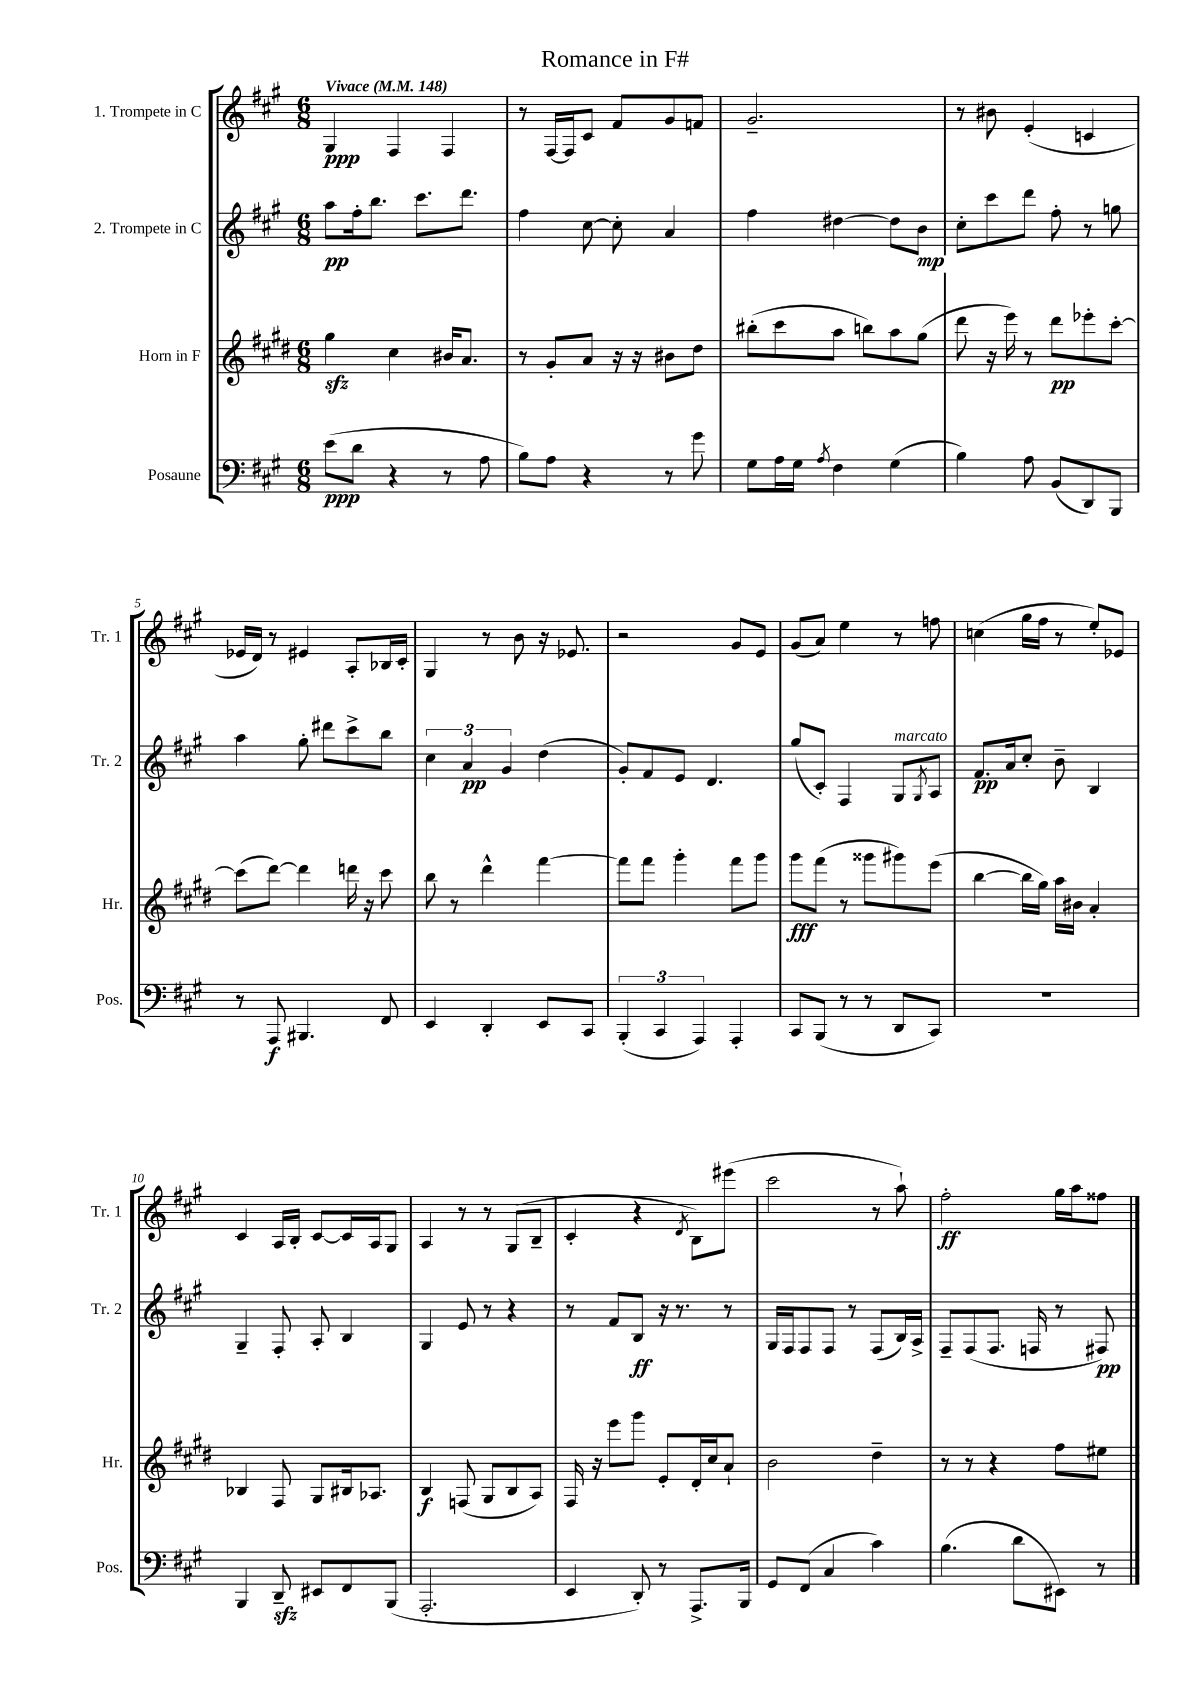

**kern	**kern	**kern	**kern
*staff4	*staff3	*staff2	*staff1
*clefF4	*clefG2	*clefG2	*clefG2
*k[f#c#g#]	*k[f#c#g#d#]	*k[f#c#g#]	*k[f#c#g#]
*M6/8	*M6/8	*M6/8	*M6/8
*MM148	*MM148	*MM148	*MM148
(8e\L	4gg#\	8aa\L	4G#/
8d\J	.	16ff#'\k	.
.	.	8.bb\J	.
4r	4cc#\	.	4F#/
.	.	8.ccc#\L	.
8r	16b#/LK	.	4F#/
.	8.a/J	8.ddd\J	.
8A\	.	.	.
=	=	=	=
8B\L)	8r	4ff#\	8r
8A\J	8g#'/L	.	[16F#/LL
.	.	.	16F#/]J
4r	8a/J	[8cc#\	8c#/J
.	16r	8cc#'\]	8f#/L
.	16r	.	.
8r	8b#\L	4a/	8g#/
8g#\	8dd#\J	.	8f/J
=	=	=	=
8G#\L	(8bb#'\L	4ff#\	2.g#~/
16A\L	8ccc#\	.	.
16G#\JJ	.	.	.
8qA/	.	.	.
4F#\	8aa\J	[4dd#\	.
.	8bb\L)	.	.
(4G#\	8aa\	8dd#\]L	.
.	(8gg#\J	8b\J	.
=	=	=	=
4B\)	8ddd#\	8cc#'\L	8r
.	16r	8ccc#\	8b#\
.	16eee\)	.	.
8A\	8r	8ddd\J	(4e'/
(8BB/L	8ddd#\L	8ff#'\	.
8DD/)	8eee-'\	8r	4c/
8BBB/J	[8ccc#'\J	8gg\	.
=	=	=	=
8r	(8ccc#\]L	4aa\	16e-/LL
.	.	.	16d/JJ)
8AAA/	[8ddd#\J)	.	8r
4.BBB#/	4ddd#\]	8gg#'\	4e#/
.	.	8ddd#\L	.
.	16ddd\	8ccc#^\	8A'/L
.	16r	.	.
8FF#/	8ccc#\	8bb\J	16B-/L
.	.	.	16c#'/JJ
=	=	=	=
4EE/	8bb\	6cc#\	4G#/
.	8r	.	.
.	.	6a/	.
4DD'/	4ddd#^^\	.	8r
.	.	6g#/	.
.	.	.	8b\
8EE/L	[4fff#\	(4dd\	16r
.	.	.	8.e-/
8CC#/J	.	.	.
=	=	=	=
(6BBB'/	8fff#\]L	8g#'/L)	2r
.	8fff#\J	8f#/	.
6CC#/	.	.	.
.	4ggg#'\	8e/J	.
6AAA/)	.	.	.
.	.	4.d/	.
4AAA'/	8fff#\L	.	8g#/L
.	8ggg#\J	.	8e/J
=	=	=	=
8CC#/L	8ggg#\L	(8gg#/L	(8g#/L
(8BBB/J	(8fff#\J	8c#'/J)	8a/J)
8r	8r	4F#/	4ee\
8r	8ggg##\L	.	.
8DD/L	8ggg#\)	8G#/L	8r
.	.	8qG#/	.
8CC#/J)	(8eee\J	8A/J	8ff\
=	=	=	=
2.r	[4bb\	8.f#/L	(4cc\
.	.	16a/k	.
.	16bb\]LL	8cc#'/J	16gg#\LL
.	16gg#\JJ)	.	16ff#\JJ
.	16aa\LL	8b~\	8r
.	16b#\JJ	.	.
.	4a'/	4B/	8ee'/L)
.	.	.	8e-/J
=	=	=	=
4BBB/	4B-/	4G#~/	4c#/
8DD~/	8F#/	8F#'/	16A/LL
.	.	.	16B'/JJ
8EE#/L	8G#/L	8A'/	[8c#/L
8FF#/	16B#/k	4B/	16c#/]L
.	8.A-/J	.	16A/J
(8BBB/J	.	.	8G#/J
=	=	=	=
2.AAA'/	4B/	4G#/	4A/
.	(8F/	8e/	8r
.	8G#/L	8r	8r
.	8B/	4r	(8G#/L
.	8A/J)	.	8B~/J
=	=	=	=
4EE/	16F#/	8r	4c#'/
.	16r	.	.
.	8eee\L	8f#/L	.
8DD'/)	8ggg#\J	8B/J	4r
8r	8e'/L	16r	.
.	.	8.r	.
.	.	.	8qd/
8.AAA^/L	16d#'/L	.	8B\L)
.	16cc#/J	.	.
.	8a`/J	8r	(8eee#\J
16BBB/Jk	.	.	.
=	=	=	=
8GG#/L	2b\	16G#/LL	2ccc#\
.	.	16F#/J	.
(8FF#/J	.	8F#/	.
4C#/	.	8F#/J	.
.	.	8r	.
4c#\)	4dd#~\	(8F#/L	8r
.	.	16B/L)	8aa`\)
.	.	16A^/JJ	.
=	=	=	=
(4.B\	8r	8F#~/L	2ff#'\
.	8r	(8F#/	.
.	4r	8.F#/J	.
8d\L	.	.	.
.	.	16F/	.
8EE#\J)	8ff#\L	8r	16gg#\LL
.	.	.	16aa\J
8r	8ee#\J	8F#/)	8ff##\J
==	==	==	==
*-	*-	*-	*-
